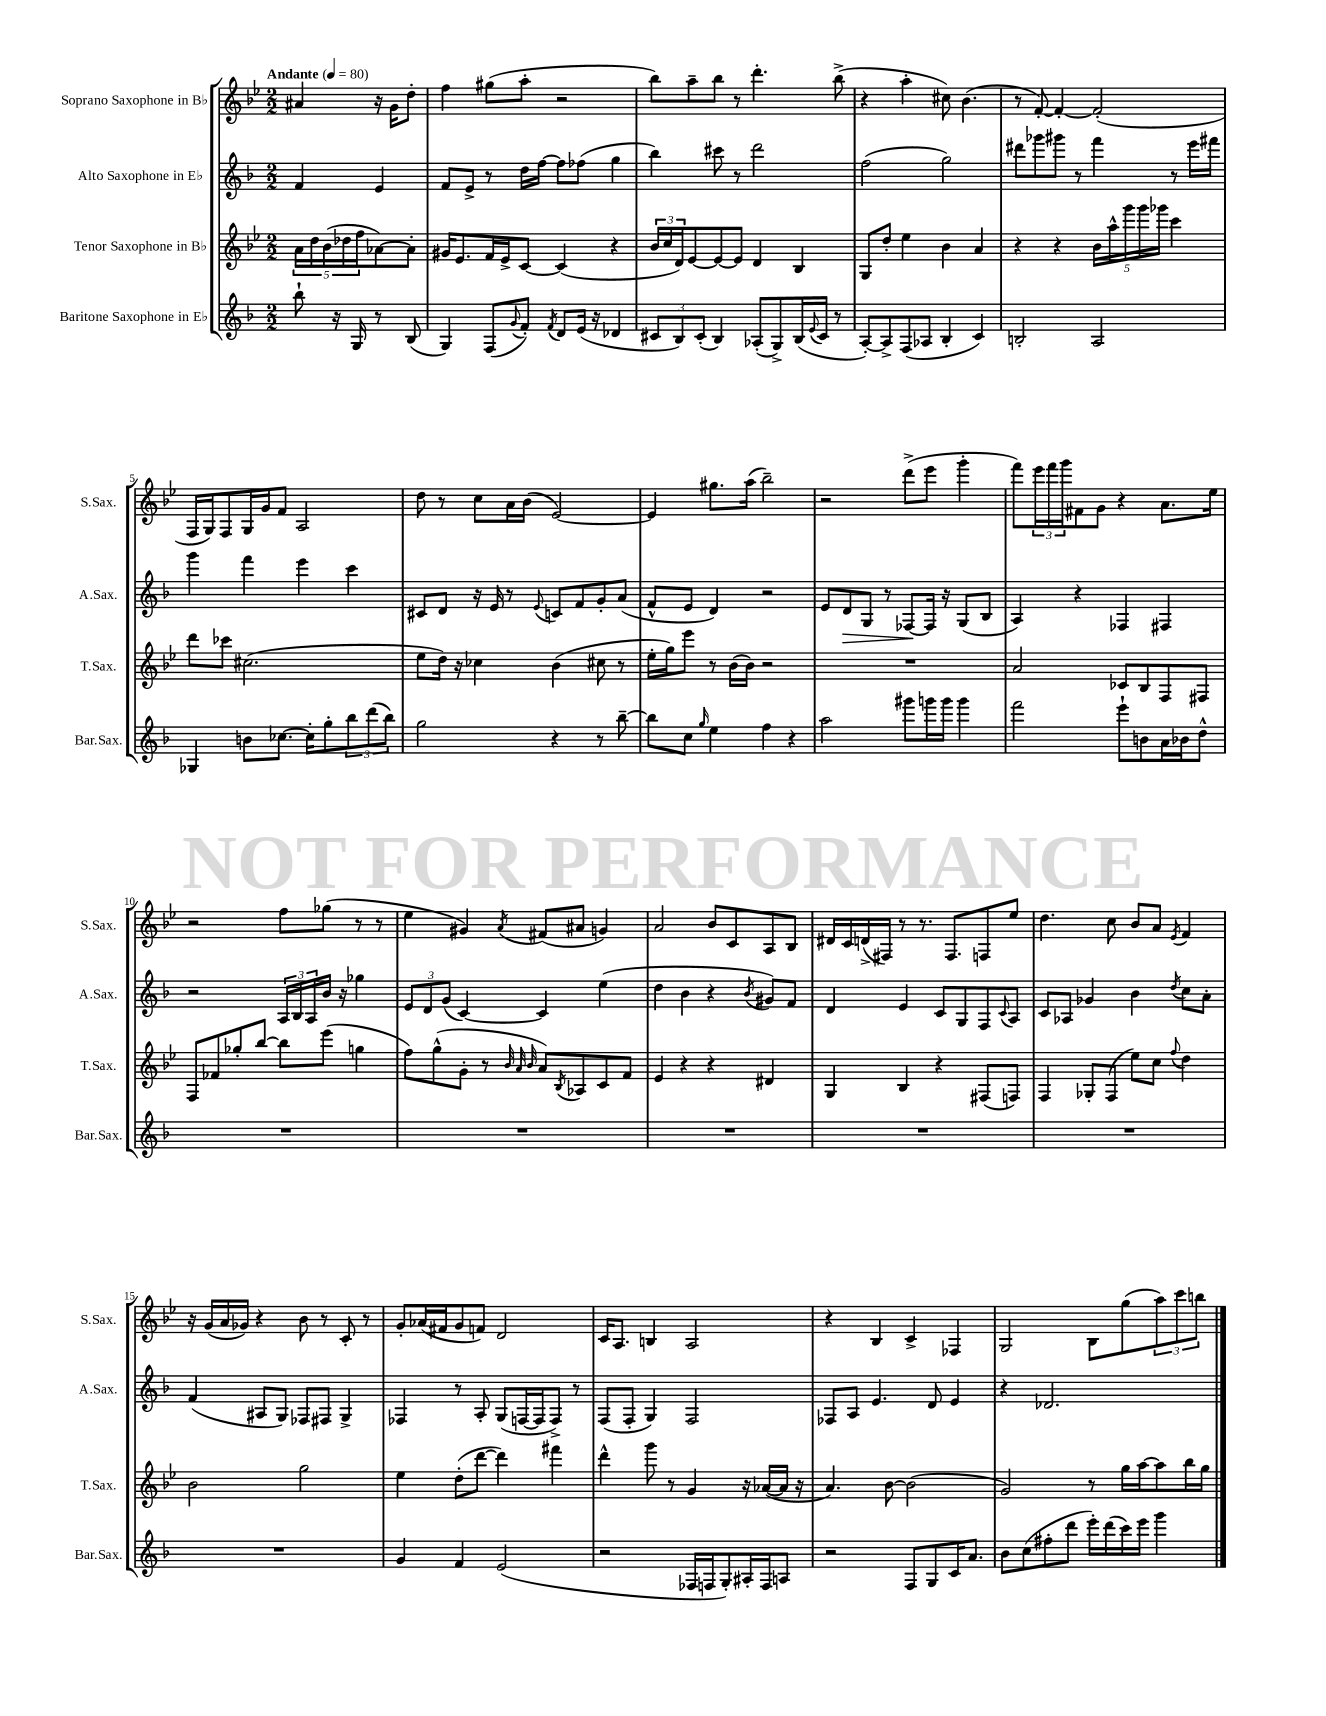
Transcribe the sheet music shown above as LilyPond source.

<<
\new StaffGroup <<
\new Staff = "s0" \with { instrumentName = "Soprano Saxophone in Bb" shortInstrumentName = "S.Sax." } {
    \clef treble \key bes \major \numericTimeSignature \time 2/2 \partial 2 \tempo "Andante" 4 = 80
    ais'4 r16 g'16 d''8-. |
    f''4 gis''8( a''8-. r2 |
    bes''8) a''8-- bes''8 r8 d'''4.-. bes''8->( |
    r4 a''4-. cis''8) bes'4.( |
    r8 f'8~-.) f'4~-. f'2-.( |
    f16 g16) f8 g16 g'16 f'8 a2 |
    d''8 r8 c''8 a'16 bes'16( ees'2~) |
    ees'4 gis''8. a''16( bes''2--) |
    r2 d'''8->( ees'''8 g'''4-. |
    f'''8) \tuplet 3/2 { ees'''16 f'''16 g'''16 } fis'8 g'8 r4 a'8. ees''16 |
    r2 f''8 ges''8( r8 r8 |
    ees''4 gis'4) \acciaccatura { a'8 } fis'8( ais'8 g'4) |
    a'2 bes'8 c'8 a8 bes8 |
    dis'16 c'16 d'16->( fis16) r8 r8. fis8. f8 ees''8 |
    d''4. c''8 bes'8 a'8 \acciaccatura { ees'8 } f'4 |
    r16 g'16( a'16 ges'16) r4 bes'8 r8 c'8-. r8 |
    g'8-. aes'16( fis'16 g'8 f'8) d'2 |
    c'16 a8. b4 a2 |
    r4 bes4 c'4-> fes4 |
    g2 bes8 g''8( \tuplet 3/2 { a''8) c'''8 b''8 } \bar "|." |
}
\new Staff = "s1" \with { instrumentName = "Alto Saxophone in Eb" shortInstrumentName = "A.Sax." } {
    \clef treble \key f \major \numericTimeSignature \time 2/2 \partial 2
    f'4 e'4 |
    f'8 e'8-> r8 d''16 f''16~ f''8 fes''8( g''4 |
    bes''4) cis'''8 r8 d'''2 |
    f''2( g''2) |
    dis'''8 ges'''8 gis'''8 r8 f'''4 r8 e'''16 fis'''16 |
    g'''4 f'''4 e'''4 c'''4 |
    cis'8 d'8 r16 e'16 r8 \appoggiatura { e'8 } c'8 f'8 g'8-. a'8( |
    f'8-^ e'8 d'4) r2 |
    e'8 d'8\> g8 r8 fes8~\! fes16 r16 g8( bes8 |
    a4) r4 fes4 fis4 |
    r2 \tuplet 3/2 { a16 bes16 a16 } bes'16 r16 ges''4 |
    \tuplet 3/2 { e'8 d'8 g'8( } c'4~) c'4 e''4( |
    d''4 bes'4 r4 \acciaccatura { bes'8 } gis'8) f'8 |
    d'4 e'4 c'8 g8 f8 \appoggiatura { c'8 } a8 |
    c'8 aes8 ges'4 bes'4 \acciaccatura { d''8 } c''8 a'8-. |
    f'4( ais8 g8) fes8 fis8 g4-> |
    fes4 r8 a8-. g8( f16~ f16 f8->) r8 |
    f8( f8-. g4) f2 |
    fes8 a8 e'4. d'8 e'4 |
    r4 des'2. \bar "|." |
}
\new Staff = "s2" \with { instrumentName = "Tenor Saxophone in Bb" shortInstrumentName = "T.Sax." } {
    \clef treble \key bes \major \numericTimeSignature \time 2/2 \partial 2
    \tuplet 5/4 { a'16 d''16 bes'16( des''16 f''16 } aes'8~) aes'8-. |
    gis'16 ees'8. f'16 ees'16-> c'8~ c'4( r4 |
    \tuplet 3/2 { bes'16 c''16 d'16) } ees'8~ ees'8~ ees'8 d'4 bes4 |
    g8 d''8-. ees''4 bes'4 a'4 |
    r4 r4 \tuplet 5/4 { bes'16 a''16-^ g'''16 g'''16 ges'''16 } c'''4 |
    d'''8 ces'''8 cis''2.( |
    ees''8 d''16) r16 ces''4 bes'4( cis''8 r8 |
    ees''16-. g''16) ees'''8 r8 bes'16( bes'16) r2 |
    R1 |
    a'2 ces'8 bes8 f8 fis8 |
    f8 fes'8 ges''8-. bes''8~ bes''8 ees'''8( g''4 |
    f''8) g''8-^( g'8-. r8 \grace { bes'32 a'32 bes'32 } a'8) \acciaccatura { bes8 } aes8 c'8 f'8 |
    ees'4 r4 r4 dis'4 |
    g4 bes4 r4 fis8( f8) |
    f4 ges8-. f8( ees''8) c''8 \appoggiatura { f''8 } d''4 |
    bes'2 g''2 |
    ees''4 d''8-.( d'''8~ d'''4) fis'''4 |
    d'''4-^ g'''8 r8 g'4 r16 aes'16~( aes'16 r16 |
    a'4.) bes'8~ bes'2( |
    g'2) r8 g''16 a''16~ a''8 bes''16 g''16 \bar "|." |
}
\new Staff = "s3" \with { instrumentName = "Baritone Saxophone in Eb" shortInstrumentName = "Bar.Sax." } {
    \clef treble \key f \major \numericTimeSignature \time 2/2 \partial 2
    bes''8-! r16 g16 r8 bes8( |
    g4) f8( \appoggiatura { g'8 } f'8-.) \acciaccatura { f'8 } d'8 e'16( r16 des'4 |
    \tuplet 3/2 { cis'8 bes8) cis'8-.( } bes4) aes8-.( g8->) bes16( \appoggiatura { e'8 } cis'16 r8 |
    a8~-.) a8-> f8( aes8 bes4-. c'4) |
    b2-. a2 |
    ges4 b'8 ces''8.~ ces''16-. g''8-. \tuplet 3/2 { bes''8 d'''8( bes''8) } |
    g''2 r4 r8 bes''8~-- |
    bes''8 c''8 \grace { g''16 } e''4 f''4 r4 |
    a''2 gis'''8 g'''16 g'''16 g'''4 |
    f'''2 e'''8-! b'8 a'16 bes'16 d''8-^ |
    R1 |
    R1 |
    R1 |
    R1 |
    R1 |
    R1 |
    g'4 f'4 e'2( |
    r2 fes16 f16 g8-.) ais16-. f16 a8 |
    r2 f8 g8 c'16 a'8. |
    bes'8 c''8( fis''8-. d'''8 e'''16-.) d'''16( c'''16) e'''16 g'''4 \bar "|." |
}
>>
>>
